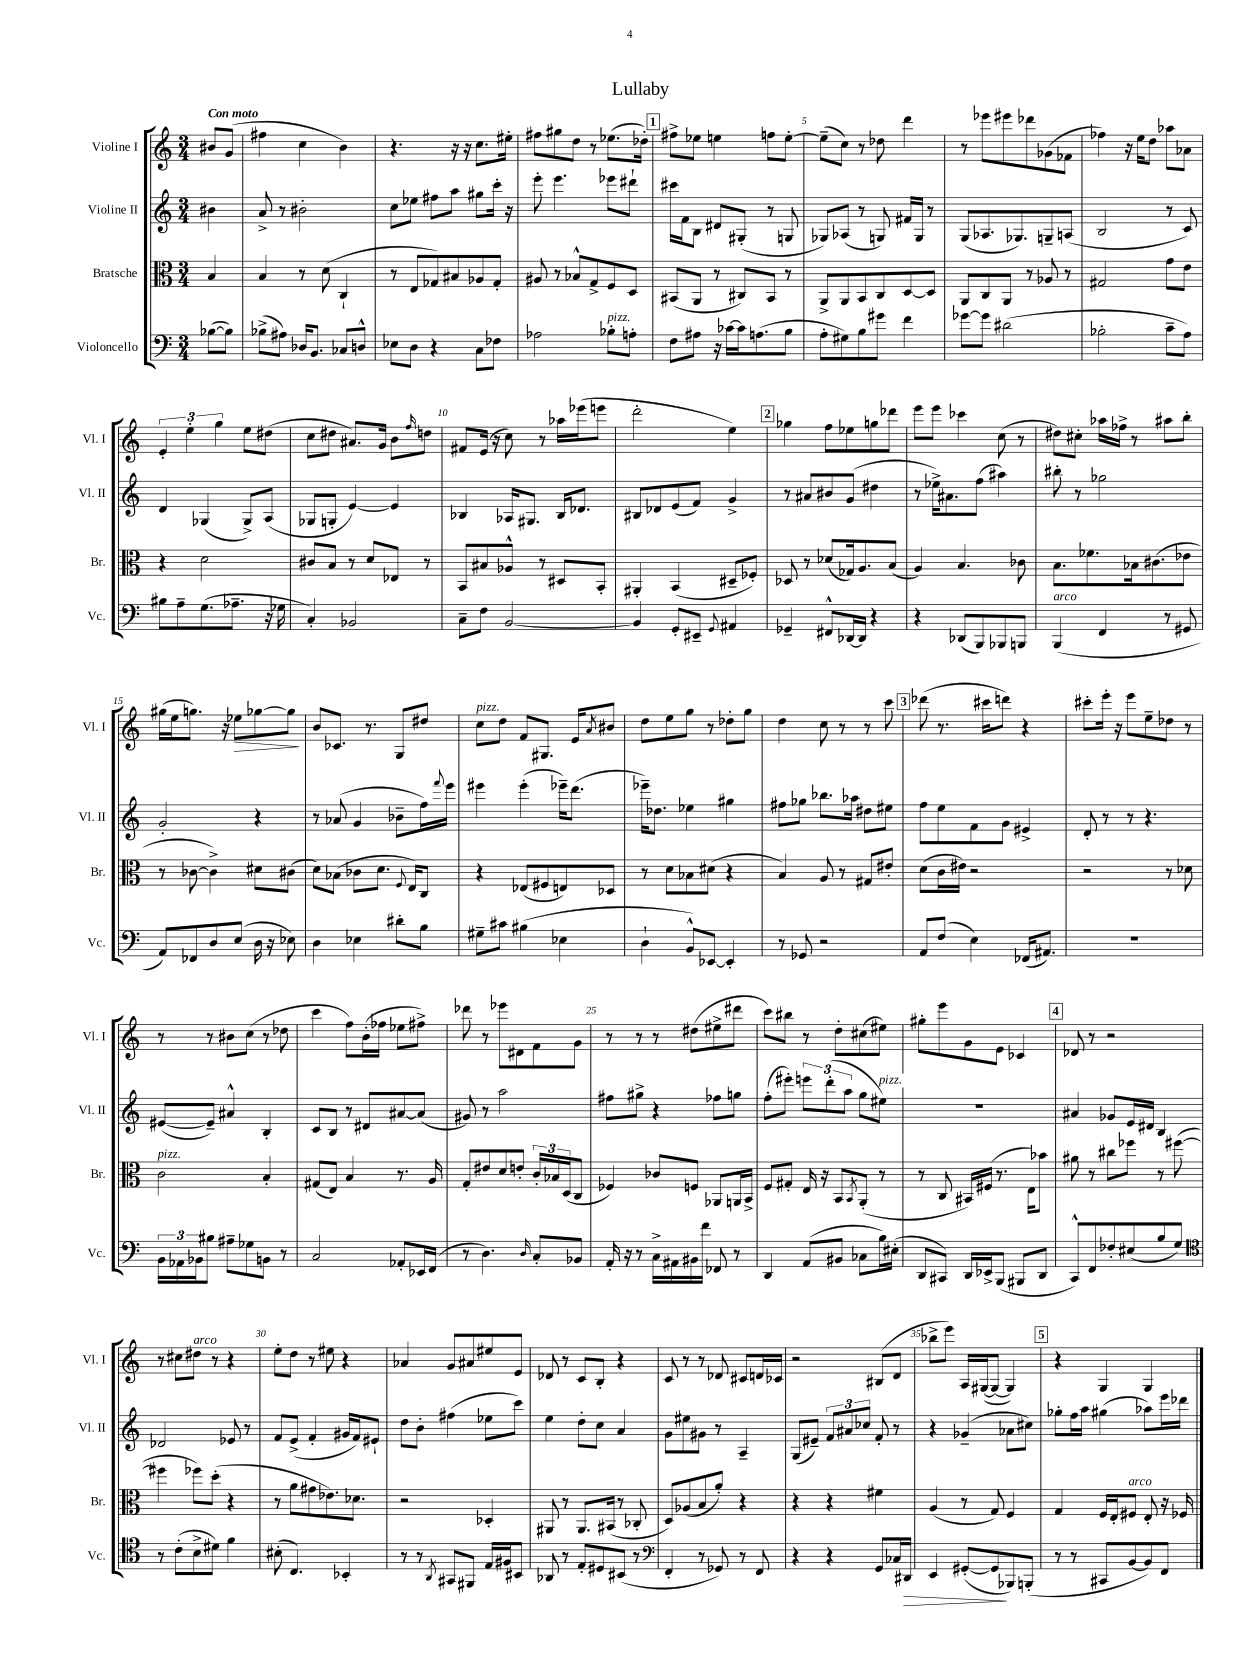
\header { title = "Lullaby" }
<<
\new StaffGroup <<
\new Staff = "s0" \with { instrumentName = "Violine I" shortInstrumentName = "Vl. I" } {
    \clef treble \key c \major \numericTimeSignature \time 3/4 \partial 4 \tempo "Con moto"
    bis'8 g'8( |
    fis''4 c''4 b'4) |
    r4. r16 r16 c''8. eis''16-. |
    fis''8 gis''8 d''8 r8 ees''8.( des''16-.) |
    \mark \markup { \box "1" } fis''8-> ees''8 e''4 f''8 e''8~-. |
    e''8--( c''8) r8 des''8 d'''4 |
    r8 ees'''8 eis'''8 des'''8 ges'8( fes'8 |
    fes''4) r16 e''16 d''8 aes''8 aes'8 |
    \tuplet 3/2 { e'4-. e''4-. g''4 } e''8 dis''8( |
    c''8 dis''8 ais'8.) g'16 b'8 \grace { f''16 } d''8 |
    fis'8 e'16( r16 c''8) r8 aes''16 ees'''16( e'''8 |
    d'''2-. e''4) |
    \mark \markup { \box "2" } ges''4 f''8 ees''8 g''8 des'''8 |
    e'''8 e'''8 ces'''4 c''8( r8 |
    dis''8) cis''8-. aes''16 fes''16-> r8 ais''8 b''8-. |
    gis''16( e''16 g''8.) r16 ees''8\> ges''8~ ges''8\! |
    b'8 ces'8. r8. g8 dis''8 |
    c''8^\markup { \italic "pizz." } d''8 f'8 gis8. e'16 \acciaccatura { a'8 } bis'8 |
    d''8 e''8 g''8 r8 des''8-. g''8 |
    d''4 c''8 r8 r8 c'''8 |
    \mark \markup { \box "3" } des'''8( r8. cis'''16 d'''8) r4 |
    cis'''8-. e'''16-. r16 e'''8 e''8-- des''8 r8 |
    r8 r8 bis'8 c''8( r8 des''8 |
    c'''4 f''8) b'16-.( fes''16 ees''8 fis''8->) |
    des'''8 r8 ees'''8 dis'8 f'8 g'8 |
    r8 r8 r8 dis''8( eis''8-> dis'''8 |
    c'''8) bis''8 r8 d''8-. cis''8( eis''8) |
    gis''8-. e'''8 g'8 e'8 ces'4 |
    \mark \markup { \box "4" } des'8 r8 r2 |
    r8 cis''8 dis''8^\markup { \italic "arco" } r8 r4 |
    e''8-. d''8 r8 eis''8 r4 |
    aes'4 g'8 ais'8 eis''8 e'8 |
    des'8 r8 c'8 b8-. r4 |
    c'8 r8 r8 des'8 cis'8 d'16 ces'16 |
    r2 bis8( d'8 |
    bes''8-> e'''8) a16 gis16~( gis8~ gis4) |
    \mark \markup { \box "5" } r4 g4 g4 \bar "|." |
}
\new Staff = "s1" \with { instrumentName = "Violine II" shortInstrumentName = "Vl. II" } {
    \clef treble \key c \major \numericTimeSignature \time 3/4 \partial 4
    bis'4 |
    a'8-> r8 bis'2-. |
    c''8 ees''8 fis''8 a''8 gis''8 c'''16-. r16 |
    e'''8-. e'''4. ees'''8 dis'''8-! |
    \mark \markup { \box "1" } cis'''16 f'16 b8 dis'8 gis8-.( r8 g8 |
    ges8) aes8( r8 g8) fis'16 g16 r8 |
    g8( aes8. ges8.) g8-- a8( |
    b2 r8 c'8) |
    d'4 ges4( ges8->) a8( |
    ges8 g8-. e'4~) e'4 |
    bes4 aes16 gis8. bes16 des'8. |
    bis8 des'8 e'8( f'8) g'4-> |
    \mark \markup { \box "2" } r8 ais'8 bis'8 g'8( dis''4 |
    r8 ees''16->) ais'8. f''8( ais''4) |
    bis''8-. r8 ges''2 |
    g'2-. r4 |
    r8 aes'8( g'4 bes'8-- f''16) \appoggiatura { f'''8 } e'''16 |
    eis'''4 eis'''4-.( ees'''16--) d'''8.( |
    ees'''16--) des''8. ees''4 gis''4 |
    fis''8 ges''8 bes''8. aes''16 dis''8 eis''8 |
    \mark \markup { \box "3" } f''8 e''8 f'8 g'8 eis'4-> |
    d'8-. r8 r8 r4. |
    eis'8~( eis'8--) ais'4-^ b4-. |
    c'8 b8 r8 dis'8 ais'8~ ais'8( |
    gis'8) r8 a''2 |
    fis''8 gis''8-> r4 fes''8 g''8 |
    f''8-.( eis'''8-.) \tuplet 3/2 { e'''8 d'''8-.( a''8 } g''8 eis''8^\markup { \italic "pizz." }) |
    R2. |
    \mark \markup { \box "4" } ais'4 ges'8 e'16 dis'16 b4 |
    des'2 ees'8 r8 |
    f'8 e'8->( f'4-. gis'16 f'16) eis'8-! |
    d''8 b'8-. fis''4( ees''8 c'''8) |
    e''4 d''8-. c''8 a'4 |
    g'8 eis''8 gis'8 r8 a4-- |
    g8( eis'8--) \tuplet 3/2 { f'8 ais'8 ces''8 } f'8-. r8 |
    r4 ges'4--( aes'8 cis''8) |
    \mark \markup { \box "5" } ges''8-. f''16 a''16 gis''4( aes''8) e'''16 des'''16 \bar "|." |
}
\new Staff = "s2" \with { instrumentName = "Bratsche" shortInstrumentName = "Br." } {
    \clef alto \key c \major \numericTimeSignature \time 3/4 \partial 4
    b4 |
    b4 r8 d'8( c4-! |
    r8 e8 ges8) bis8 aes8 ges8-. |
    ais8 r8 bes8-^ g8-> f8 d8 |
    \mark \markup { \box "1" } bis,8( a,8 r8 cis8) bis,8 r8 |
    a,8-> a,8 b,8 c8 d8~ d8 |
    a,8 c8 a,8 r8 aes8 r8 |
    gis2 g'8 e'8 |
    r4 d'2 |
    cis'8 b8 r8 d'8 ees8 r8 |
    b,8 bis8 aes8-^ r8 dis8 b,8-. |
    ais,4-. b,4( dis8-- fes8-.) |
    \mark \markup { \box "2" } des8 r8 des'8( ges16) a8. b8( |
    a4) b4. ces'8 |
    b8. fes'8. bes16 cis'8.( ees'8 |
    r8 ces'8~ ces'4->) dis'8 cis'8( |
    d'8) bes8( ces'8 d'8. \appoggiatura { f8 } e16) c8 |
    r4 ees8( fis8 e8) des8 |
    r8 d'8 bes8 dis'8( r4 |
    b4) a8 r8 gis8 eis'8-. |
    \mark \markup { \box "3" } d'8( c'16 eis'16) r2 |
    r2 r8 des'8 |
    c'2^\markup { \italic "pizz." } b4-. |
    gis8( e8) b4 r8. a16 |
    g8-. eis'8 d'8 e'8-. \tuplet 3/2 { c'16-. bes16 d16( } c8 |
    fes4) ces'8 f8 aes,8 a,16 b,16-> |
    f8 gis8-. e16 r16 b,8 \acciaccatura { b,8 } a,8-.( r8 |
    r8 c8 bis,16) fis16( r8. e16) bes'8 |
    \mark \markup { \box "4" } ais'8 r8 cis''8 fes''8 r8 fis''8~( |
    fis''4 fes''8) d''8-.( r4 |
    r8 a'8 gis'8 ees'8.) des'8. |
    r2 des4-. |
    ais,8 r8 ais,8. bis,16( r8 ces8-. |
    d8) aes8( b8 a'8-.) r4 |
    r4 r4 fis'4 |
    a4( r8 g8) f4 |
    \mark \markup { \box "5" } g4 f16 e16-. fis8^\markup { \italic "arco" } e8-. r16 fes16 \bar "|." |
}
\new Staff = "s3" \with { instrumentName = "Violoncello" shortInstrumentName = "Vc." } {
    \clef bass \key c \major \numericTimeSignature \time 3/4 \partial 4
    bes8~( bes8) |
    bes8->( ais8) des16 b,8. ces8 d8-^ |
    ees8 d8 r4 c8 fes8 |
    aes2 bes8-.^\markup { \italic "pizz." } a8-. |
    \mark \markup { \box "1" } f8 ais8 r16 ces'16~ ces'16 a8.( b8 |
    a8-. gis8) b8 gis'8 f'4 |
    ges'8~ ges'8 dis'2( |
    bes2-. c'8-- a8) |
    bis8 a8-- g8.( aes8.-- r16 ges16 |
    c4-.) bes,2 |
    c8-- f8 b,2~ |
    b,4 g,8-. eis,8-- \appoggiatura { g,8 } ais,4 |
    \mark \markup { \box "2" } ges,4-- fis,8-^ des,16~ des,16 r4 |
    r4 des,8( b,,8) bes,,8 b,,8 |
    b,,4^\markup { \italic "arco" }( f,4 r8 gis,8 |
    a,8) fes,8 d8 e8( d16 r16 ees8) |
    d4 ees4 dis'8-. b8 |
    gis8-- cis'8 bis4( ees4 |
    d4-! b,8-^) ees,8~ ees,4-. |
    r8 ges,8 r2 |
    \mark \markup { \box "3" } a,8 f8( e4) fes,16( ais,8.) |
    R2. |
    \tuplet 3/2 { b,16 aes,16 bes,16 } bis8 ais8-- ges8 b,8 r8 |
    c2 aes,8-. ees,16 f,16( |
    r8 d4.) \grace { d16 } c8-. bes,8 |
    a,16-. r16 r8 c16-> ais,16 bis,16 f'16 fes,8 r8 |
    d,4 a,8( bis,8 ces8 b16) eis16-.( |
    d,8 cis,8) d,16 ees,16-> b,,8( bis,,8 d,8 |
    \mark \markup { \box "4" } c,8-^) f,8 fes8-. eis8( b8 g8) |
    \clef tenor r8 c'8-.( b8-> dis'8) f'4 |
    bis8-.( c4.) bes,4-. |
    r8 r8 \acciaccatura { a,8 } gis,8 fis,8 e16 fis16 bis,8 |
    aes,8 r8 e8-. dis8 bis,8( r8 |
    \clef bass f,4-. r8 ges,8) r8 f,8 |
    r4 r4 g,8 ces16 dis,16\> |
    e,4 gis,8~-.( gis,8\! bes,,8) b,,8-.( |
    \mark \markup { \box "5" } r8 r8 cis,8 b,8~ b,8) f,8 \bar "|." |
}
>>
>>
\layout { \context { \Score \override BarNumber.break-visibility = ##(#f #t #t) barNumberVisibility = #(every-nth-bar-number-visible 5) } }
